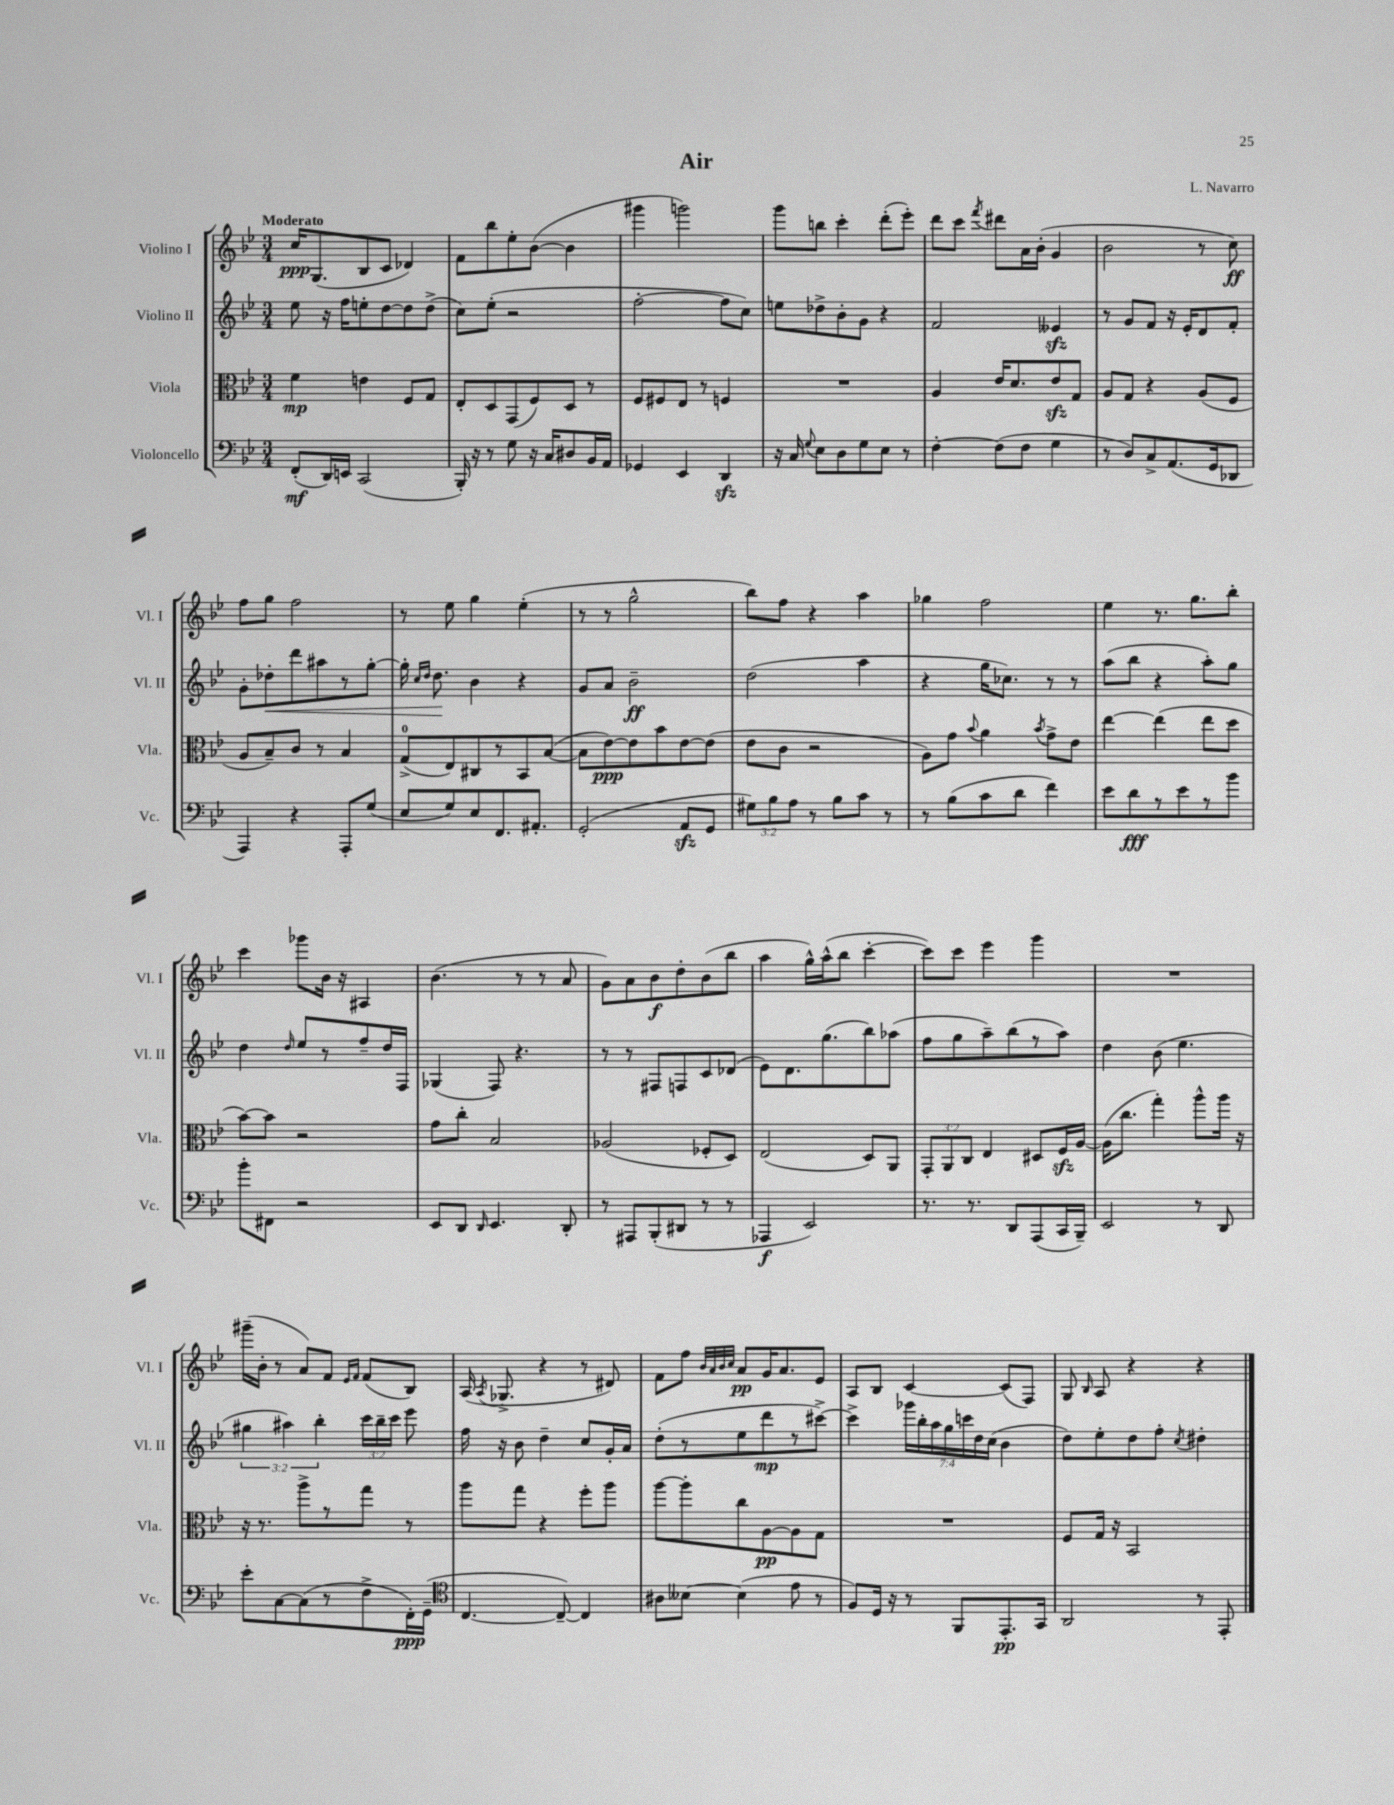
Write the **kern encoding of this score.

**kern	**dynam	**kern	**dynam	**kern	**dynam	**kern	**dynam
*part4	*part4	*part3	*part3	*part2	*part2	*part1	*part1
*staff4	*staff4	*staff3	*staff3	*staff2	*staff2	*staff1	*staff1
*I"Violoncello	*	*I"Viola	*	*I"Violino II	*	*I"Violino I	*
*I'Vc.	*	*I'Vla.	*	*I'Vl. II	*	*I'Vl. I	*
*clefF4	*	*clefC3	*	*clefG2	*	*clefG2	*
*k[b-e-]	*	*k[b-e-]	*	*k[b-e-]	*	*k[b-e-]	*
*M3/4	*	*M3/4	*	*M3/4	*	*M3/4	*
=1	=1	=1	=1	=1	=1	=1	=1
!	!	!	!	!	!	!LO:TX:a:B:t=Moderato	!
(8FF'/L	mf	4f\	mp	8ee-\	.	16cc/KL	ppp
.	.	.	.	.	.	(8.G/	.
16DD/L)	.	.	.	16r	.	.	.
16EEn/JJ	.	.	.	16ff\KL	.	.	.
(2CC/	.	4en\	.	8een'\	.	8B-/	.
.	.	.	.	[8dd\	.	8c/J	.
.	.	8F/L	.	8dd\]	.	4d-X/)	.
.	.	8G/J	.	(8dd^\J	.	.	.
=2	=2	=2	=2	=2	=2	=2	=2
16BBB-'/)	.	8E-'/L	.	8cc\L)	.	8f\L	.
16r	.	.	.	.	.	.	.
8r	.	8D/	.	(8ee-'\J	.	8bb-\	.
8G\	.	(8GG/	.	2r	.	8ee-'\	.
16r	.	8F/)	.	.	.	([8b-\J	.
16C/KL	.	.	.	.	.	.	.
8D#X/	.	8D/J	.	.	.	4b-\]	.
16BB-/L	.	8r	.	.	.	.	.
16AA/JJ	.	.	.	.	.	.	.
=3	=3	=3	=3	=3	=3	=3	=3
4GG-X/	.	8F/L	.	[2ff'\	.	4ggg#X\	.
.	.	8F#X/	.	.	.	.	.
4EE-/	.	8E-/J	.	.	.	2gggn\)	.
.	.	8r	.	.	.	.	.
4DDzz/	.	4Fn/	.	8ff\L]	.	.	.
.	.	.	.	8cc\J)	.	.	.
=4	=4	=4	=4	=4	=4	=4	=4
16r	.	2.r	.	8een\L	.	8ggg\L	.
16C/	.	.	.	.	.	.	.
8qqG/	.	.	.	.	.	.	.
8E-\L	.	.	.	8dd-X^\	.	8bbn\J	.
8D\	.	.	.	8b-'\	.	4ccc'\	.
8G\	.	.	.	8g\J	.	.	.
8E-\J	.	.	.	4r	.	(8ddd'\L	.
8r	.	.	.	.	.	8eee-'\J)	.
=5	=5	=5	=5	=5	=5	=5	=5
[4F'\	.	4A/	.	2f/	.	8ddd\L	.
.	.	.	.	.	.	8ccc\J	.
.	.	.	.	.	.	8qfff/	.
(8F\L]	.	16e-/KL	.	.	.	8ddd#X\L	.
.	.	8.d/	.	.	.	.	.
8F\J	.	.	.	.	.	16a\L	.
.	.	.	.	.	.	(16b-'\JJ	.
4G\	.	8e-zz/	.	4e--Xzz/	.	4g/	.
.	.	8G/J	.	.	.	.	.
=6	=6	=6	=6	=6	=6	=6	=6
8r	.	8A/L	.	8r	.	2b-\	.
8D/L)	.	8G/J	.	8g/L	.	.	.
8C^/	.	4r	.	8f/J	.	.	.
(8.AA/	.	.	.	16r	.	.	.
.	.	.	.	16e-'/KL	.	.	.
.	.	(8A/L	.	8d/	.	8r	.
16GG/k	.	.	.	.	.	.	.
8DD-X/J	.	8F/J	.	8f'/J	.	8cc\)	ff
!!LO:LB:g=z
=7	=7	=7	=7	=7	=7	=7	=7
4AAA/)	.	8A/L	.	8g'\L	.	8ff\L	.
!	!	!	!	!	!LO:HP:b	!	!
.	.	8B-~/)	.	8dd-X'\	<	8gg\J	.
4r	.	8c/J	.	8ddd\	.	2ff\	.
.	.	8r	.	8aa#X\	.	.	.
8AAA'/L	.	4B-/	.	8r	.	.	.
(8G/J	.	.	.	[8gg'\J	.	.	.
=8	=8	=8	=8	=8	=8	=8	=8
8E-/L	.	(8G^/L	.	16gg'\]	.	8r	.
.	.	.	.	16qqcc/LL	.	.	.
.	.	.	.	16qqdd/JJ	.	.	.
.	.	.	.	8.dd\	.	.	.
8G/)	.	8E-/)	.	.	.	8ee-\	.
8E-/	.	8C#X/	.	4b-\	[	4gg\	.
8.FF/	.	8r	.	.	.	.	.
.	.	8BB-/	.	4r	.	(4ee-'\	.
8.AA#X'/J	.	.	.	.	.	.	.
.	.	([8B-/J	.	.	.	.	.
=9	=9	=9	=9	=9	=9	=9	=9
(2GG'/	.	8B-\L]	.	8g/L	.	8r	.
.	.	[8e-\)	ppp	8a/J	.	8r	.
.	.	8e-\]	.	2b-~\	ff	2gg^^\	.
.	.	8b-\	.	.	.	.	.
8AAzz/L	.	[8e-\	.	.	.	.	.
8GG/J	.	(8e-\J]	.	.	.	.	.
=10	=10	=10	=10	=10	=10	=10	=10
12G#X\L)	.	8e-\L	.	(2dd\	.	8bb-\L)	.
12B-\	.	.	.	.	.	.	.
.	.	8c\J	.	.	.	8ff\J	.
12A\J	.	.	.	.	.	.	.
8r	.	2r	.	.	.	4r	.
8B-\L	.	.	.	.	.	.	.
8c\J	.	.	.	4aa\	.	4aa\	.
8r	.	.	.	.	.	.	.
=11	=11	=11	=11	=11	=11	=11	=11
8r	.	8A\L)	.	4r	.	4gg-X\	.
(8B-\L	.	8g\J	.	.	.	.	.
.	.	8qqb-/	.	.	.	.	.
8c\	.	4a\	.	16gg\KL	.	2ff\	.
.	.	.	.	8.cc-X\J)	.	.	.
8d\J	.	.	.	.	.	.	.
.	.	8qb-/	.	.	.	.	.
4f\)	.	8g^\L	.	8r	.	.	.
.	.	8e-\J	.	8r	.	.	.
=12	=12	=12	=12	=12	=12	=12	=12
8e-\L	.	[4ee-\	.	(8aa\L	.	4ee-\	.
8d\	fff	.	.	8bb-\J	.	.	.
8r	.	(4ee-\]	.	4r	.	8.r	.
8e-\	.	.	.	.	.	.	.
.	.	.	.	.	.	8.gg\L	.
8r	.	8ee-\L	.	8aa'\L)	.	.	.
8b-\J	.	8dd\J	.	8gg\J	.	8bb-'\J	.
!!LO:LB:g=z
=13	=13	=13	=13	=13	=13	=13	=13
8b-'\L	.	[8b-\L)	.	4dd\	.	4ccc\	.
8FF#X\J	.	8b-\J]	.	.	.	.	.
.	.	.	.	16qqdd/	.	.	.
2r	.	2r	.	8ee-/L	.	8ggg-X\L	.
.	.	.	.	8r	.	16b-\Jk	.
.	.	.	.	.	.	16r	.
.	.	.	.	8ff~/	.	4A#X/	.
.	.	.	.	16dd/L	.	.	.
.	.	.	.	16F/JJ	.	.	.
=14	=14	=14	=14	=14	=14	=14	=14
8EE-/L	.	8g\L	.	(4G-X/	.	(4.b-\	.
8DD/J	.	8cc'\J	.	.	.	.	.
16qqDD/	.	.	.	.	.	.	.
4.EE-/	.	2B-/	.	8F/)	.	.	.
.	.	.	.	4.r	.	8r	.
.	.	.	.	.	.	8r	.
8DD'/	.	.	.	.	.	8a/	.
=15	=15	=15	=15	=15	=15	=15	=15
8r	.	(2A-X/	.	8r	.	8g\L)	.
8AAA#X/L	.	.	.	8r	.	8a\	.
(8BBB-'/	.	.	.	8F#X/L	.	8b-\	f
8DD#X/J	.	.	.	8Fn/	.	8dd'\	.
8r	.	8F-X'/L	.	8c/	.	(8b-\	.
8r	.	8D/J)	.	(8d-X/J	.	8bb-\J	.
=16	=16	=16	=16	=16	=16	=16	=16
4AAA-X/	f	(2E-/	.	8e-\L)	.	4aa\	.
.	.	.	.	8.d\	.	.	.
2EE-/)	.	.	.	.	.	16gg^^\LL)	.
.	.	.	.	(8.gg\	.	(16aa^^\J	.
.	.	.	.	.	.	8bb-\J	.
.	.	8D/L)	.	8bb-\)	.	[4ccc'\	.
.	.	8AA/J	.	(8aa-X\J	.	.	.
=17	=17	=17	=17	=17	=17	=17	=17
8.r	.	12GG'/L	.	8ff\L	.	8ccc\L])	.
.	.	12AA/	.	.	.	.	.
.	.	.	.	8gg\	.	8ccc\J	.
.	.	12C/J	.	.	.	.	.
8.r	.	.	.	.	.	.	.
.	.	4E-/	.	8aa~\)	.	4eee-\	.
8DD/L	.	.	.	(8bb-\	.	.	.
(8AAA/	.	8D#X/L	.	8r	.	4ggg\	.
16CC/L	.	16Fzz/L	.	8aa\J)	.	.	.
16BBB-~/JJ)	.	[16A/JJ	.	.	.	.	.
=18	=18	=18	=18	=18	=18	=18	=18
2EE-/	.	(16A\KL]	.	4dd\	.	2.r	.
.	.	8.cc\J	.	.	.	.	.
.	.	4gg'\)	.	(8b-\	.	.	.
.	.	.	.	4.ee-\	.	.	.
8r	.	8aa^^\L	.	.	.	.	.
8DD/	.	16aa\Jk	.	.	.	.	.
.	.	16r	.	.	.	.	.
!!LO:LB:g=z
=19	=19	=19	=19	=19	=19	=19	=19
8e-'\L	.	16r	.	6gg#X\	.	(16ggg#X~\LL	.
.	.	8.r	.	.	.	16b-'\JJ	.
[8C\	.	.	.	.	.	8r	.
.	.	.	.	6aa#X\)	.	.	.
(8C\]	.	8aa^\L	.	.	.	8a/L)	.
.	.	.	.	6bb-'\	.	.	.
8r	.	8r	.	.	.	8f/J	.
.	.	.	.	.	.	16qqe-/LL	.
.	.	.	.	.	.	16qqf/JJ	.
8F^\	.	8gg\J	.	24ccc\LL	.	(8f/L	.
.	.	.	.	24bb-~\	.	.	.
.	.	.	.	24ccc\JJ	.	.	.
16FF'\L)	ppp	8r	.	8eee-\	.	8B-/J)	.
(16GG~\JJ	.	.	.	.	.	.	.
=20	=20	=20	=20	=20	=20	=20	=20
*clefC4	*	*	*	*	*	*	*
[4.C/	.	8aa\L	.	16ff\	.	(16A/	.
.	.	.	.	.	.	8qA/	.
.	.	.	.	16r	.	8.G-X^/	.
.	.	8gg\J	.	8b-\	.	.	.
.	.	4r	.	4dd~\	.	4r	.
8C~/_)	.	.	.	.	.	.	.
4C/]	.	8ff'\L	.	8cc/L	.	8r	.
.	.	8aa\J	.	16g'/L	.	8d#X/)	.
.	.	.	.	16a/JJ	.	.	.
=21	=21	=21	=21	=21	=21	=21	=21
8A#X\L	.	[8aa\L	.	(8dd'\L	.	8f\L	.
[8B--X\J	.	8aa'\]	.	8r	.	8ff\J	.
.	.	.	.	.	.	32qqb-/LLL	.
.	.	.	.	.	.	32qqa/	.
.	.	.	.	.	.	32qqb-/	.
.	.	.	.	.	.	32qqcc/JJJ	.
(4B--\]	.	8cc\	.	8ee-\	.	8a/L	pp
.	.	[8A\	pp	8ddd\	mp	16g/K	.
.	.	.	.	.	.	8.a/	.
8e-\	.	8A\]	.	8r	.	.	.
8r	.	8G\J	.	[8ccc#X^\J)	.	8e-/J	.
=22	=22	=22	=22	=22	=22	=22	=22
8F/L)	.	2.r	.	4ccc#^\]	.	8A/L	.
16D/Jk	.	.	.	.	.	8B-/J	.
16r	.	.	.	.	.	.	.
8r	.	.	.	28ggg-X\LL	.	[4c/	.
.	.	.	.	28bb-'\	.	.	.
.	.	.	.	28aa\	.	.	.
.	.	.	.	28gg\	.	.	.
8FF/L	.	.	.	.	.	.	.
.	.	.	.	28cccn\	.	.	.
.	.	.	.	28dd\	.	.	.
.	.	.	.	(28cc\JJ	.	.	.
8.EE-'/	pp	.	.	4b-\	.	(8c/L]	.
.	.	.	.	.	.	8F/J)	.
16GG/Jk	.	.	.	.	.	.	.
=23	=23	=23	=23	=23	=23	=23	=23
2AA/	.	8F/L	.	8dd\L)	.	8G/	.
.	.	.	.	.	.	16qqB-/	.
.	.	16G/Jk	.	8ee-'\	.	8A/	.
.	.	16r	.	.	.	.	.
.	.	2BB-/	.	8dd\	.	4r	.
.	.	.	.	8ff'\J	.	.	.
.	.	.	.	8qcc/	.	.	.
8r	.	.	.	4dd#X'\	.	4r	.
8EE-'/	.	.	.	.	.	.	.
==	==	==	==	==	==	==	==
*-	*-	*-	*-	*-	*-	*-	*-
